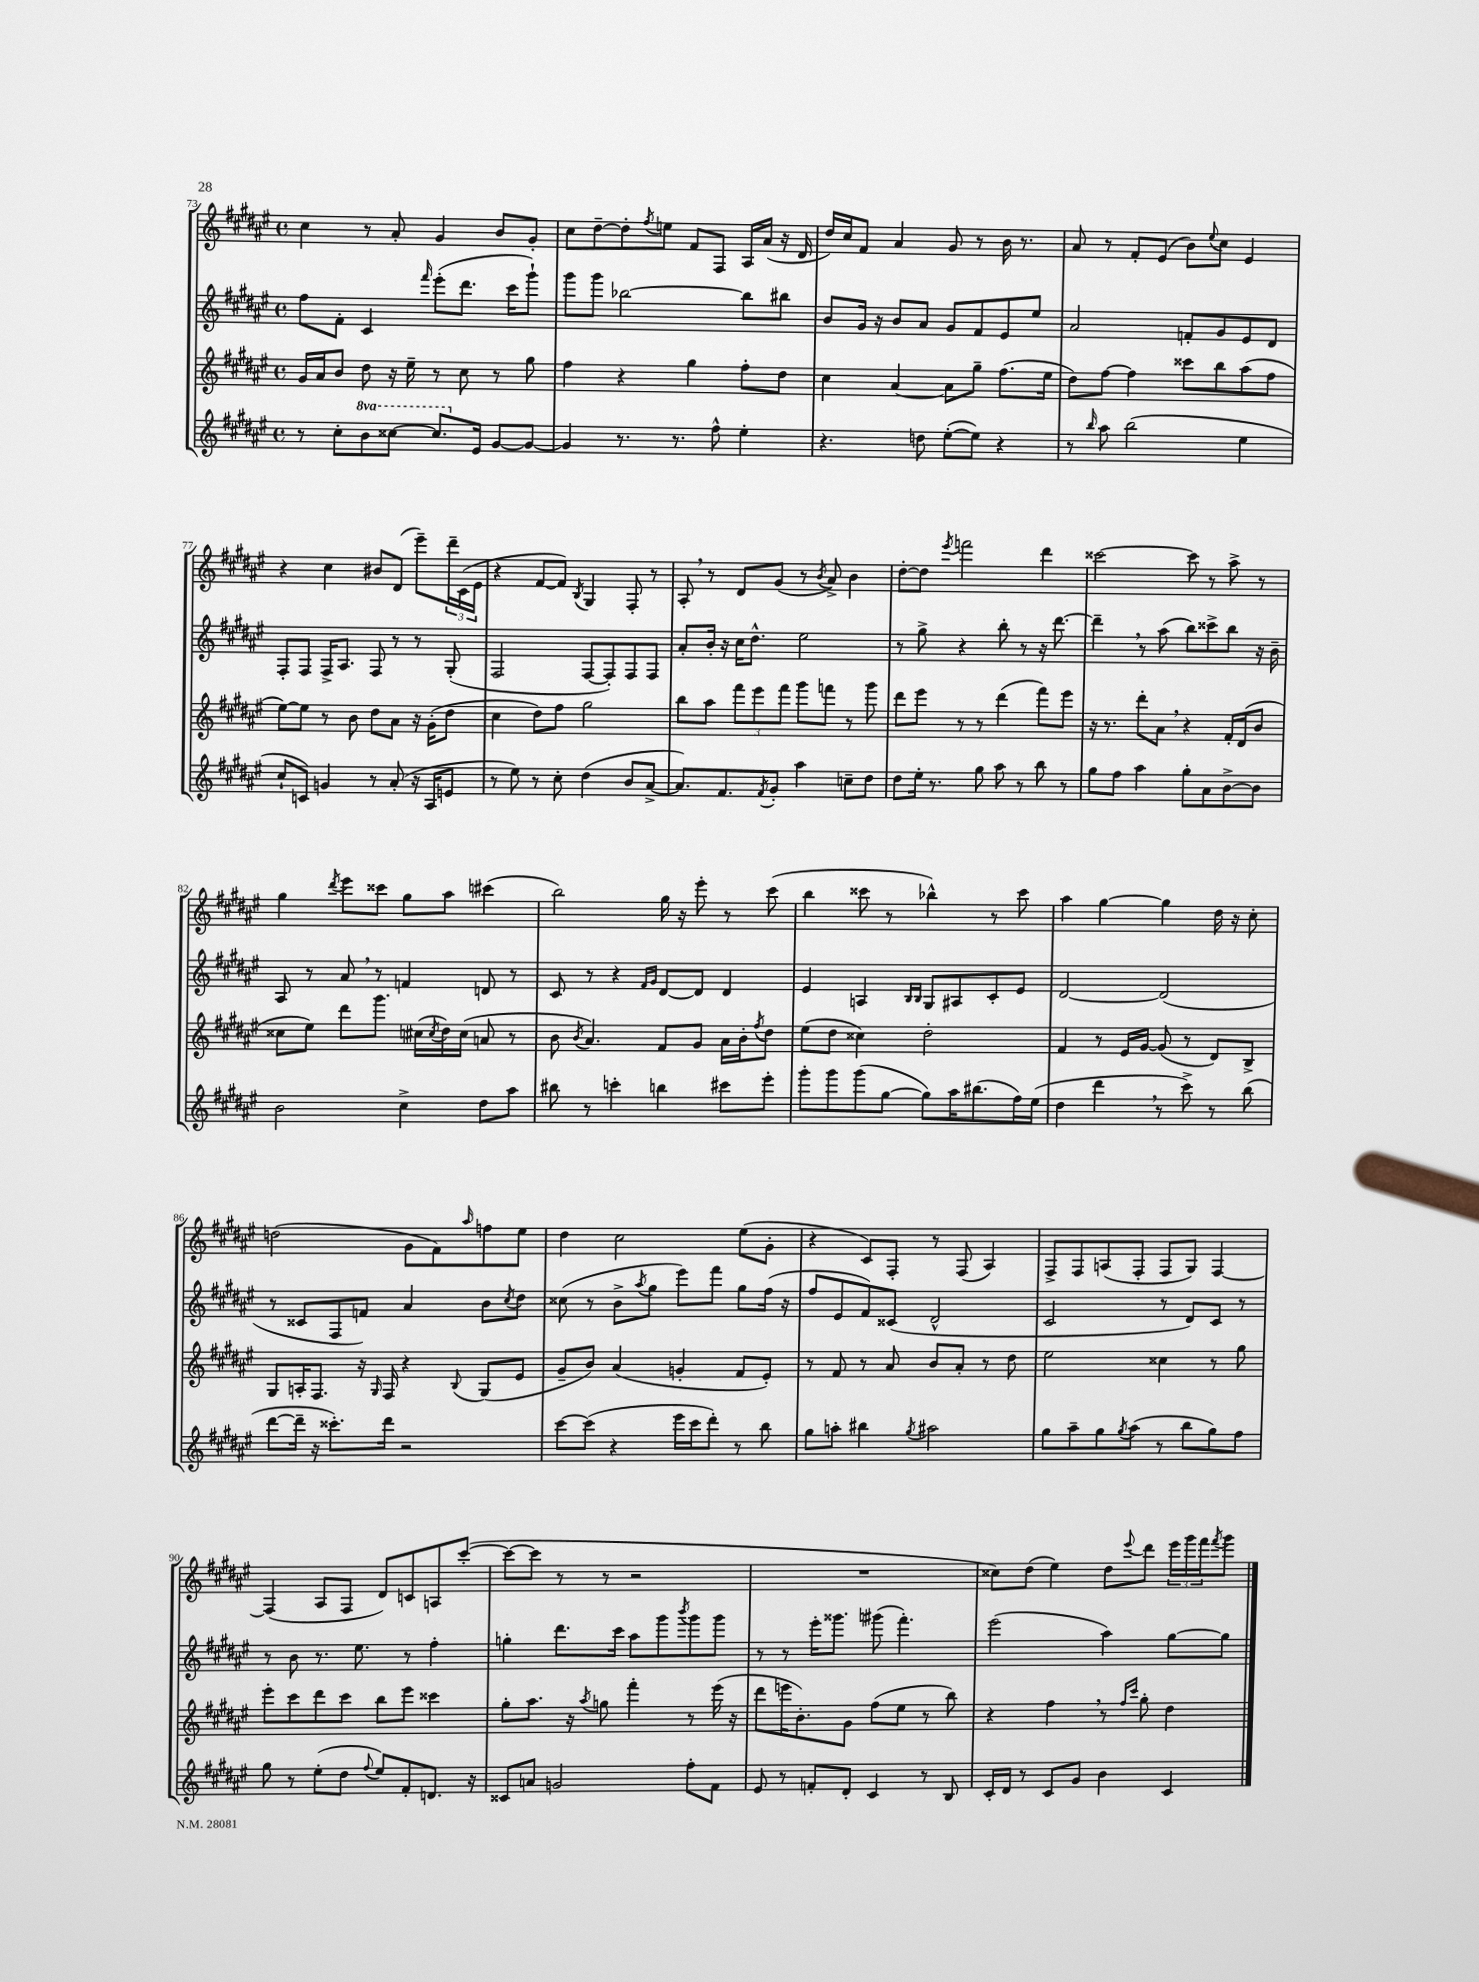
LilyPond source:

<<
\new StaffGroup <<
\new Staff = "s0" {
    \clef treble \key fis \major \defaultTimeSignature \time 4/4
    cis''4 r8 ais'8-. gis'4 b'8 gis'8-. |
    cis''8 dis''8~-- dis''8-. \acciaccatura { fis''8 } e''8 fis'8 fis8 ais16 ais'16( r16 dis'16 |
    dis''16) cis''16 fis'8 ais'4 gis'8 r8 b'16 r8. |
    ais'8 r8 fis'8-. eis'8( b'8) \appoggiatura { eis''8 } cis''8 eis'4 |
    r4 cis''4 bis'8 dis'8( eis'''8--) \tuplet 3/2 { dis'''16-- cis'16( eis'16 } |
    r4 fis'8~ fis'8) \acciaccatura { b8 } gis4 fis8-. r8 |
    ais8-. \breathe r8 dis'8 gis'8( r8 \acciaccatura { b'8 } ais'8->) b'4 |
    dis''8~-. dis''8 \acciaccatura { eis'''8 } f'''2 dis'''4 |
    cisis'''2~ cisis'''8 r8 ais''8-> r8 |
    gis''4 \acciaccatura { dis'''8 } eis'''8 cisis'''8 gis''8 ais''8 cis'''4( |
    b''2) gis''16 r16 eis'''8-. r8 cis'''8( |
    b''4 cisis'''8 r8 bes''4-^) r8 cisis'''8 |
    ais''4 gis''4~ gis''4 dis''16 r16 cis''8-. |
    d''2( gis'8 fis'8) \grace { ais''16 } f''8 eis''8 |
    dis''4 cis''2 eis''8( gis'8-. |
    r4 cis'8) fis8-. r8 fis8( ais4) |
    fis8-> fis8 a8( fis8-. fis8 gis8) fis4~ |
    fis4( ais8 fis8 dis'8) c'8 a8 cis'''8~-.( |
    cis'''8~ cis'''8 r8 r8 r2 |
    R1 |
    cisis''8) dis''8( eis''4) dis''8 \appoggiatura { eis'''8 } dis'''8 \tuplet 3/2 { eis'''16 gis'''16 fis'''16 } \acciaccatura { fis'''8 } gis'''8 \bar "|." |
}
\new Staff = "s1" {
    \clef treble \key fis \major \defaultTimeSignature \time 4/4
    fis''8 fis'8-. cis'4 \grace { fis'''16 } eis'''8-.( dis'''8. cis'''16 gis'''8-!) |
    gis'''8 gis'''8 bes''2~ bes''8 bis''8 |
    b'8 gis'16 r16 b'8 ais'8 gis'8 fis'8 eis'8 eis''8 |
    ais'2 f'8-. gis'8 eis'8 dis'8 |
    fis8-. fis8 fis16-> ais8. fis8 r8 r8 gis8-.( |
    fis2 fis8~ fis8-.) fis8 fis8 |
    ais'8-. b'16-. r16 cis''16 dis''8.-^ eis''2 |
    r8 gis''8-> r4 b''8-. r8 r16 dis'''8.~ |
    dis'''4-- \breathe r8 ais''8( b''8) cisis'''8-> b''8 r16 b'16-- |
    ais8 r8 ais'8 \breathe r8 f'4 d'8 r8 |
    cis'8 r8 r4 \grace { fis'16 gis'16 } dis'8~ dis'8 dis'4 |
    eis'4 a4 \grace { b16 b16 } gis8 ais8 cis'8-. eis'8 |
    dis'2~ dis'2( |
    r8 cisis'8 fis8 f'8) ais'4 b'8 \acciaccatura { cis''8 } dis''8 |
    cisis''8( r8 b'8-> \acciaccatura { ais''8 } gis''8 eis'''8) fis'''8 gis''8 fis''16( r16 |
    fis''8 eis'8 fis'8) cisis'8( dis'2-^ |
    cis'2 r8 dis'8) cis'8 r8 |
    r8 b'8 r8. eis''8. r8 fis''4-. |
    g''4-. dis'''8. cis'''16 ais''8 gis'''8 \acciaccatura { b'''8 } gis'''8 gis'''8 |
    r8 r8 eis'''16-. gisis'''8. gis'''8( fis'''4.-.) |
    eis'''2( ais''4) gis''8~ gis''8 \bar "|." |
}
\new Staff = "s2" {
    \clef treble \key fis \major \defaultTimeSignature \time 4/4
    gis'16 ais'16 b'8 dis''8 r16 eis''16-- r8 cis''8 r8 gis''8 |
    fis''4 r4 gis''4 fis''8-. dis''8 |
    cis''4 ais'4~ ais'8 gis''8-- fis''8.( eis''16 |
    dis''8) fis''8~ fis''4 cisis'''8 b''8 ais''8( fis''8 |
    eis''8~) eis''8 r8 b'8 dis''8 ais'8 r16 gis'16-.( dis''8 |
    cis''4 dis''8) fis''8 gis''2 |
    b''8 ais''8 \tuplet 3/2 { fis'''8 eis'''8 fis'''8 } gis'''8 f'''8 r8 gis'''8 |
    dis'''8 eis'''8 r8 r8 dis'''4( fis'''8) eis'''8 |
    r16 r8. dis'''8-. ais'8 \breathe r4 fis'16-. dis'16( b'8 |
    cisis''8 eis''8) dis'''8 gis'''8. cis''16( \acciaccatura { cis''8 } dis''16) cis''16( a'8 r8 |
    b'8 \acciaccatura { b'8 } ais'4.) fis'8 gis'8 ais'16 b'16-. \acciaccatura { fis''8 } dis''8 |
    eis''8( dis''8 cisis''4) dis''2-. |
    fis'4 r8 eis'16 gis'16~ gis'8( r8 dis'8) b8-> |
    gis8 a16-. fis8. r16 \grace { gis16 } fis16 r4 \appoggiatura { b8 } gis8( eis'8 |
    gis'8-- b'8) ais'4( g'4-. fis'8 eis'8-.) |
    r8 fis'8 r8 ais'8 b'8 ais'8-. r8 dis''8 |
    eis''2 cisis''4 r8 gis''8 |
    eis'''8-. cis'''8 dis'''8 cis'''8 b''8 eis'''8 cisis'''4 |
    gis''8-. ais''8. r16 \acciaccatura { ais''8 } g''8 fis'''4-. r8 eis'''16( r16 |
    dis'''8 e'''16 b'8.-.) gis'8 fis''8( eis''8 r8 b''8) |
    r4 fis''4 \breathe r8 \grace { fis''16 cis'''16 } gis''8-. dis''4 \bar "|." |
}
\new Staff = "s3" {
    \clef treble \key fis \major \defaultTimeSignature \time 4/4 \set Staff.ottavationMarkups = #ottavation-simple-ordinals
    r8 cis''8-. \ottava #1 b''8 cisis'''8~ cisis'''8. \ottava #0 eis'16 gis'8~ gis'8~ |
    gis'4 r8. r8. fis''8-^ eis''4-. |
    r4. d''8 eis''8~-.( eis''8) r4 |
    r8 \grace { b''16 } ais''8 b''2( eis''4 |
    cis''8-! c'8) g'4 r8 ais'8-.( r16 ais16 e'8 |
    r8 eis''8) r8 cis''8-. dis''4( b'8 ais'8~-> |
    ais'8.) fis'8. \acciaccatura { fis'8 } gis'8-. ais''4 c''8-- dis''8 |
    dis''8 eis''16-. r8. gis''8 ais''8 r8 b''8 r8 |
    gis''8 fis''8 ais''4 gis''8-. ais'8 b'8~-> b'8 |
    b'2 cis''4-> dis''8 ais''8 |
    bis''8 r8 c'''4-. b''4 cis'''8 eis'''8-. |
    gis'''8-. gis'''8 gis'''8( gis''8~ gis''8) ais''16 bis''8.( fis''16) eis''16( |
    dis''4 dis'''4 \breathe r8 cis'''8->) r8 b''8( |
    dis'''8~ dis'''16-- r16 cisis'''8.-.) dis'''16 r2 |
    cis'''8~ cis'''8( r4 eis'''16 cis'''16 dis'''8-.) r8 b''8 |
    gis''8 a''8-. bis''4 \acciaccatura { gis''8 } ais''2 |
    gis''8 ais''8-- gis''8 \acciaccatura { gis''8 } ais''8( r8 b''8 gis''8) fis''8 |
    gis''8 r8 eis''8-.( dis''8 \appoggiatura { fis''8 } eis''8) fis'8-. d'8. r16 |
    cisis'8 a'8 g'2 fis''8-. fis'8 |
    eis'8 r8 f'8-. dis'8-. cis'4 r8 b8 |
    cis'16-. dis'16 r8 cis'8 gis'8 b'4 cis'4 \bar "|." |
}
>>
>>
\layout { \context { \Score currentBarNumber = #73 } }
